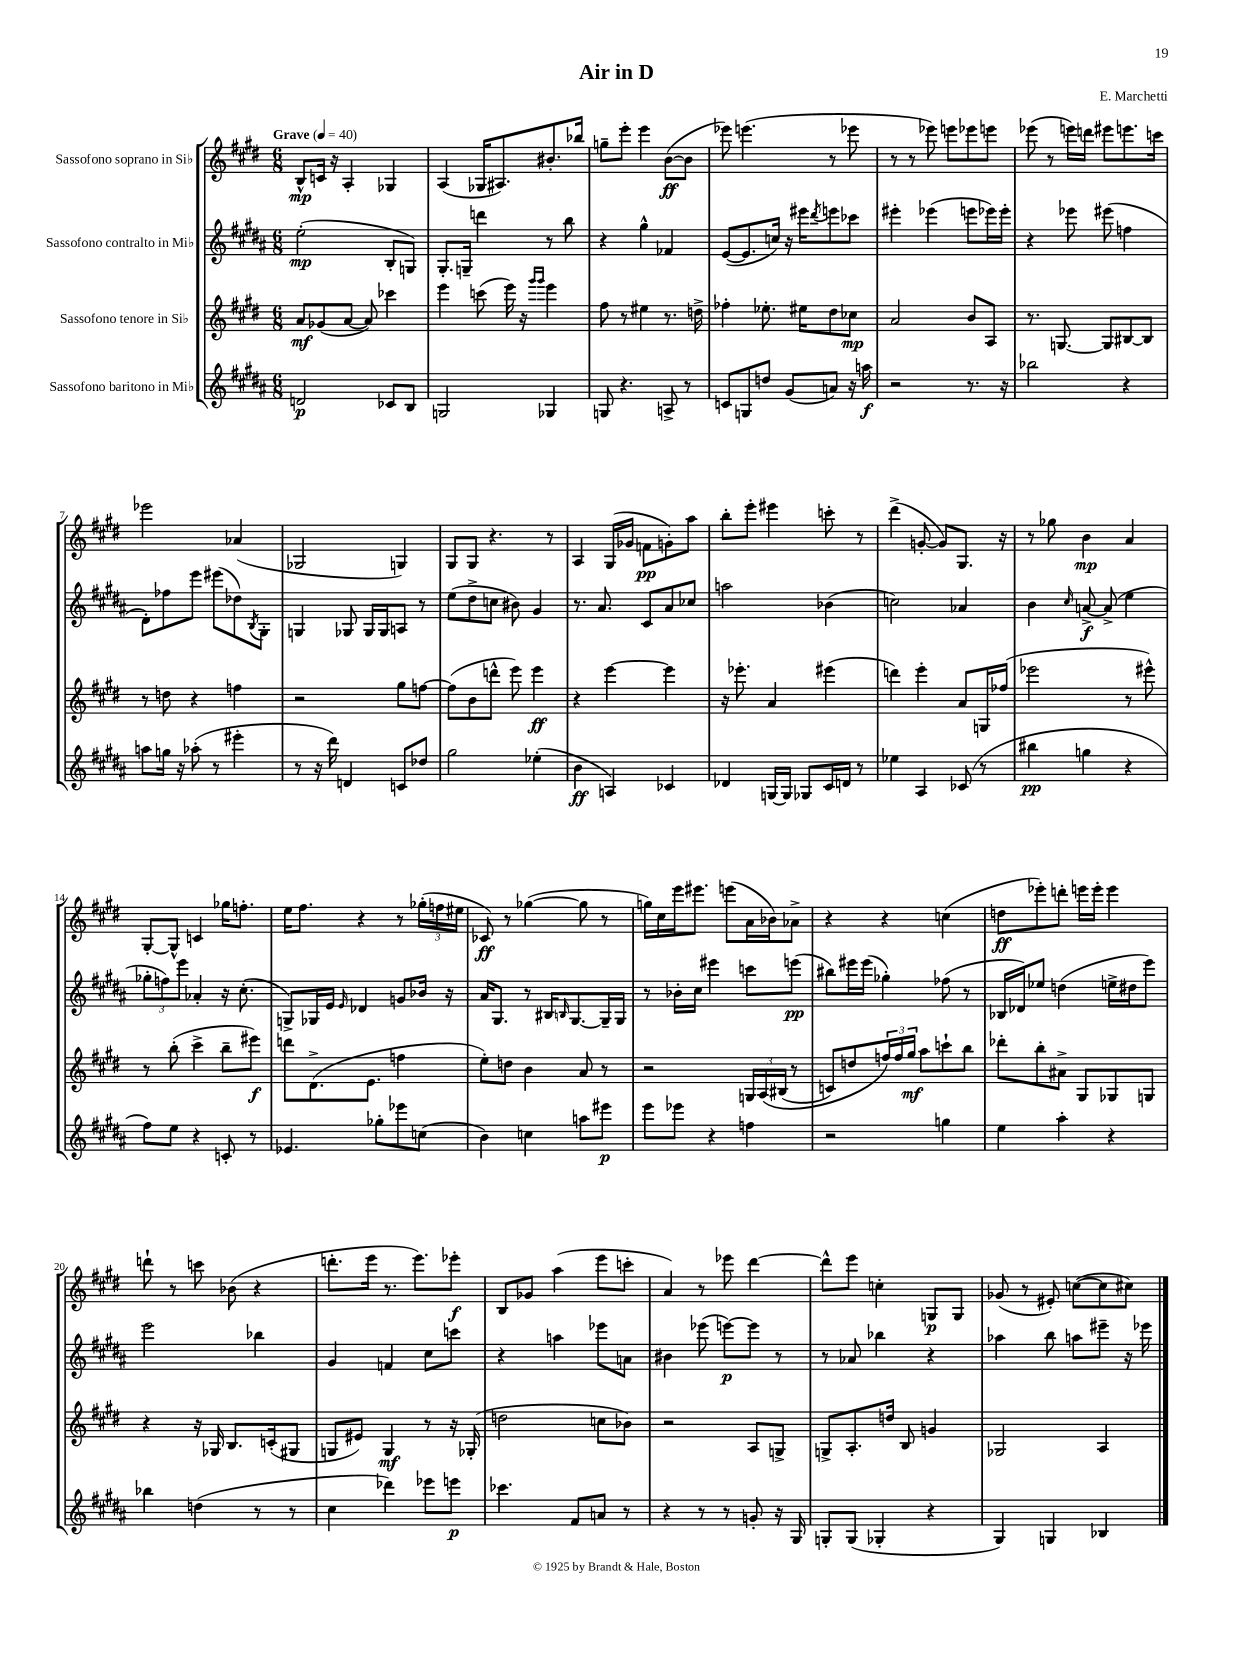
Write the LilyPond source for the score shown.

\header { title = "Air in D" composer = "E. Marchetti" }
<<
\new StaffGroup <<
\new Staff = "s0" \with { instrumentName = "Sassofono soprano in Sib" } {
    \clef treble \key e \major \numericTimeSignature \time 6/8 \tempo "Grave" 4 = 40
    b8-^\mp c'16 r16 a4-. ges4 |
    a4( ges16 ais8.) bis'8.-. bes''16 |
    g''8-- e'''8-. e'''4 b'8~\ff( b'8 |
    ees'''8) e'''4.( r8 ees'''8 |
    r8 r8 ees'''8) e'''8 ees'''8 e'''8 |
    ees'''8( r8 e'''16) d'''16 eis'''8 e'''8. c'''16 |
    ees'''2 aes'4( |
    ges2 g4) |
    gis8 gis8 r4. r8 |
    a4 gis16( ges'16 f'8\pp g'8-.) a''8 |
    b''8-. e'''8-. eis'''4 c'''8-. r8 |
    dis'''4->( g'8~-. g'8) gis8. r16 |
    r8 ges''8 b'4\mp a'4 |
    gis8~-. gis8-^ c'4 ges''16 f''8.-. |
    e''16 fis''8. r4 r8 \tuplet 3/2 { ges''16-.( f''16 eis''16 } |
    ces'8\ff) r8 ges''4~( ges''8 r8 |
    g''16) cis''16 e'''16 eis'''8. e'''8( a'16 bes'16) aes'8-> |
    r4 r4 c''4( |
    d''8\ff ees'''8-.) d'''8-. e'''16 e'''16-. e'''4 |
    d'''8-! r8 c'''8 bes'8( r4 |
    d'''8.-. e'''16 r8. e'''8.) ees'''8-.\f |
    b8 ges'8 a''4( e'''8 c'''8-. |
    a'4) r8 ees'''8 dis'''4~ |
    dis'''8-^ e'''8 c''4-. g8\p g8 |
    ges'8( r8 eis'8-.) c''8~( c''8 cis''8) \bar "|." |
}
\new Staff = "s1" \with { instrumentName = "Sassofono contralto in Mib" } {
    \clef treble \key b \major \numericTimeSignature \time 6/8
    e''2-.\mp( b8-. g8) |
    gis8.-. g16-- d'''4 r8 b''8 |
    r4 gis''4-^ fes'4 |
    e'8~( e'8. c''16) r16 eis'''16 \acciaccatura { dis'''8 } e'''8 ces'''8 |
    eis'''4-. ees'''4( e'''8 ees'''16) ees'''16-. |
    r4 ees'''8 eis'''8( f''4 |
    dis'8-.) fes''8 e'''8 eis'''8( des''8) \acciaccatura { b8 } gis8-. |
    g4 ges8 ges16 ges16 a8 r8 |
    e''8( dis''8-> c''8 bis'8) gis'4 |
    r8. ais'8. cis'8 ais'8 ces''8 |
    a''2 bes'4( |
    c''2) aes'4 |
    b'4 \grace { cis''16 } a'8~->\f a'8->( e''4 |
    \tuplet 3/2 { ges''8-. f''8) e'''8 } aes'4-. r16 cis''8.-.( |
    g8->) ges16 e'16 \grace { e'16 } des'4 g'8 bes'16 r16 |
    ais'16 gis8. r8 bis16 \grace { b16 } gis8.~ gis16-- gis16 |
    r8 bes'16-. cis''16 eis'''4 c'''8 e'''8\pp( |
    bis''8) eis'''16 eis'''16( ges''4-.) fes''8( r8 |
    bes16 des'16) ees''8 d''4( e''16-> dis''16 e'''8) |
    e'''2 bes''4 |
    gis'4 f'4 cis''8 c'''8 |
    r4 a''4 ees'''8 a'8 |
    bis'4 ees'''8( e'''8~\p) e'''8 r8 |
    r8 aes'8 bes''4 r4 |
    aes''4 b''8 a''8 eis'''8-- r16 ees'''16 \bar "|." |
}
\new Staff = "s2" \with { instrumentName = "Sassofono tenore in Sib" } {
    \clef treble \key e \major \numericTimeSignature \time 6/8
    a'8\mf ges'8( a'8~ a'8) ces'''4 |
    e'''4 c'''8( e'''16) r16 \grace { gis'''16 gis'''16 } e'''4 |
    fis''8 r8 eis''4 r8. d''16-> |
    fes''4-. ees''8.-. eis''16 dis''8 ces''8\mp |
    a'2 b'8 a8 |
    r8. g8.~ g8 bis8~ bis8 |
    r8 d''8 r4 f''4 |
    r2 gis''8 f''8~ |
    f''8( b'8 d'''8-^ e'''8) e'''4\ff |
    r4 e'''4~ e'''4 |
    r16 ees'''8.-. a'4 eis'''4( |
    d'''4) e'''4-. a'8 g16 fes''16( |
    ees'''2 r8 eis'''8-^) |
    r8 b''8-.( cis'''4-> b''8-- eis'''8\f) |
    d'''8 dis'8.->( e'8. f''4 |
    e''8-.) d''8 b'4 a'8 r8 |
    r2 \tuplet 3/2 { g16 a16\( bis16( } r8 |
    c'8) d''8 \tuplet 3/2 { f''16\) f''16 gis''16\mf } a''8 c'''8-! b''8 |
    des'''8-. b''8-. ais'8-> gis8 ges8 g8 |
    r4 r16 ges16 b8. c'16-.( gis8 |
    g8 eis'8) g4\mf r8 r16 ges16-.( |
    d''2 c''8 bes'8) |
    r2 a8 g8-> |
    g8-> a8.-. d''16 b8 g'4 |
    ges2 a4 \bar "|." |
}
\new Staff = "s3" \with { instrumentName = "Sassofono baritono in Mib" } {
    \clef treble \key b \major \numericTimeSignature \time 6/8
    d'2\p ces'8 b8 |
    g2 ges4 |
    g8 r4. a8-> r8 |
    c'8 g8 d''8 gis'8( a'8) r16 a''16\f |
    r2 r8. r16 |
    bes''2 r4 |
    a''8 g''16 r16 aes''8-.( r8 eis'''4-. |
    r8 r16 dis'''16) d'4 c'8 des''8 |
    gis''2 ees''4-.( |
    b'4\ff a4) ces'4 |
    des'4 g16~ g16 ges8 cis'16 d'16 r8 |
    ees''4 ais4 ces'8( r8 |
    bis''4\pp g''4 r4 |
    fis''8) e''8 r4 c'8-. r8 |
    ees'4. ges''8-. ees'''8 c''8( |
    b'4) c''4 a''8 eis'''8\p |
    e'''8 ees'''8 r4 f''4 |
    r2 g''4 |
    e''4 ais''4-. r4 |
    bes''4 d''4( r8 r8 |
    cis''4 des'''4) ees'''8 e'''8\p |
    ces'''4. fis'8 a'8 r8 |
    r4 r8 r8 g'8-. r16 gis16 |
    g8-. g8( ges4-. r4 |
    gis4) g4 bes4 \bar "|." |
}
>>
>>
